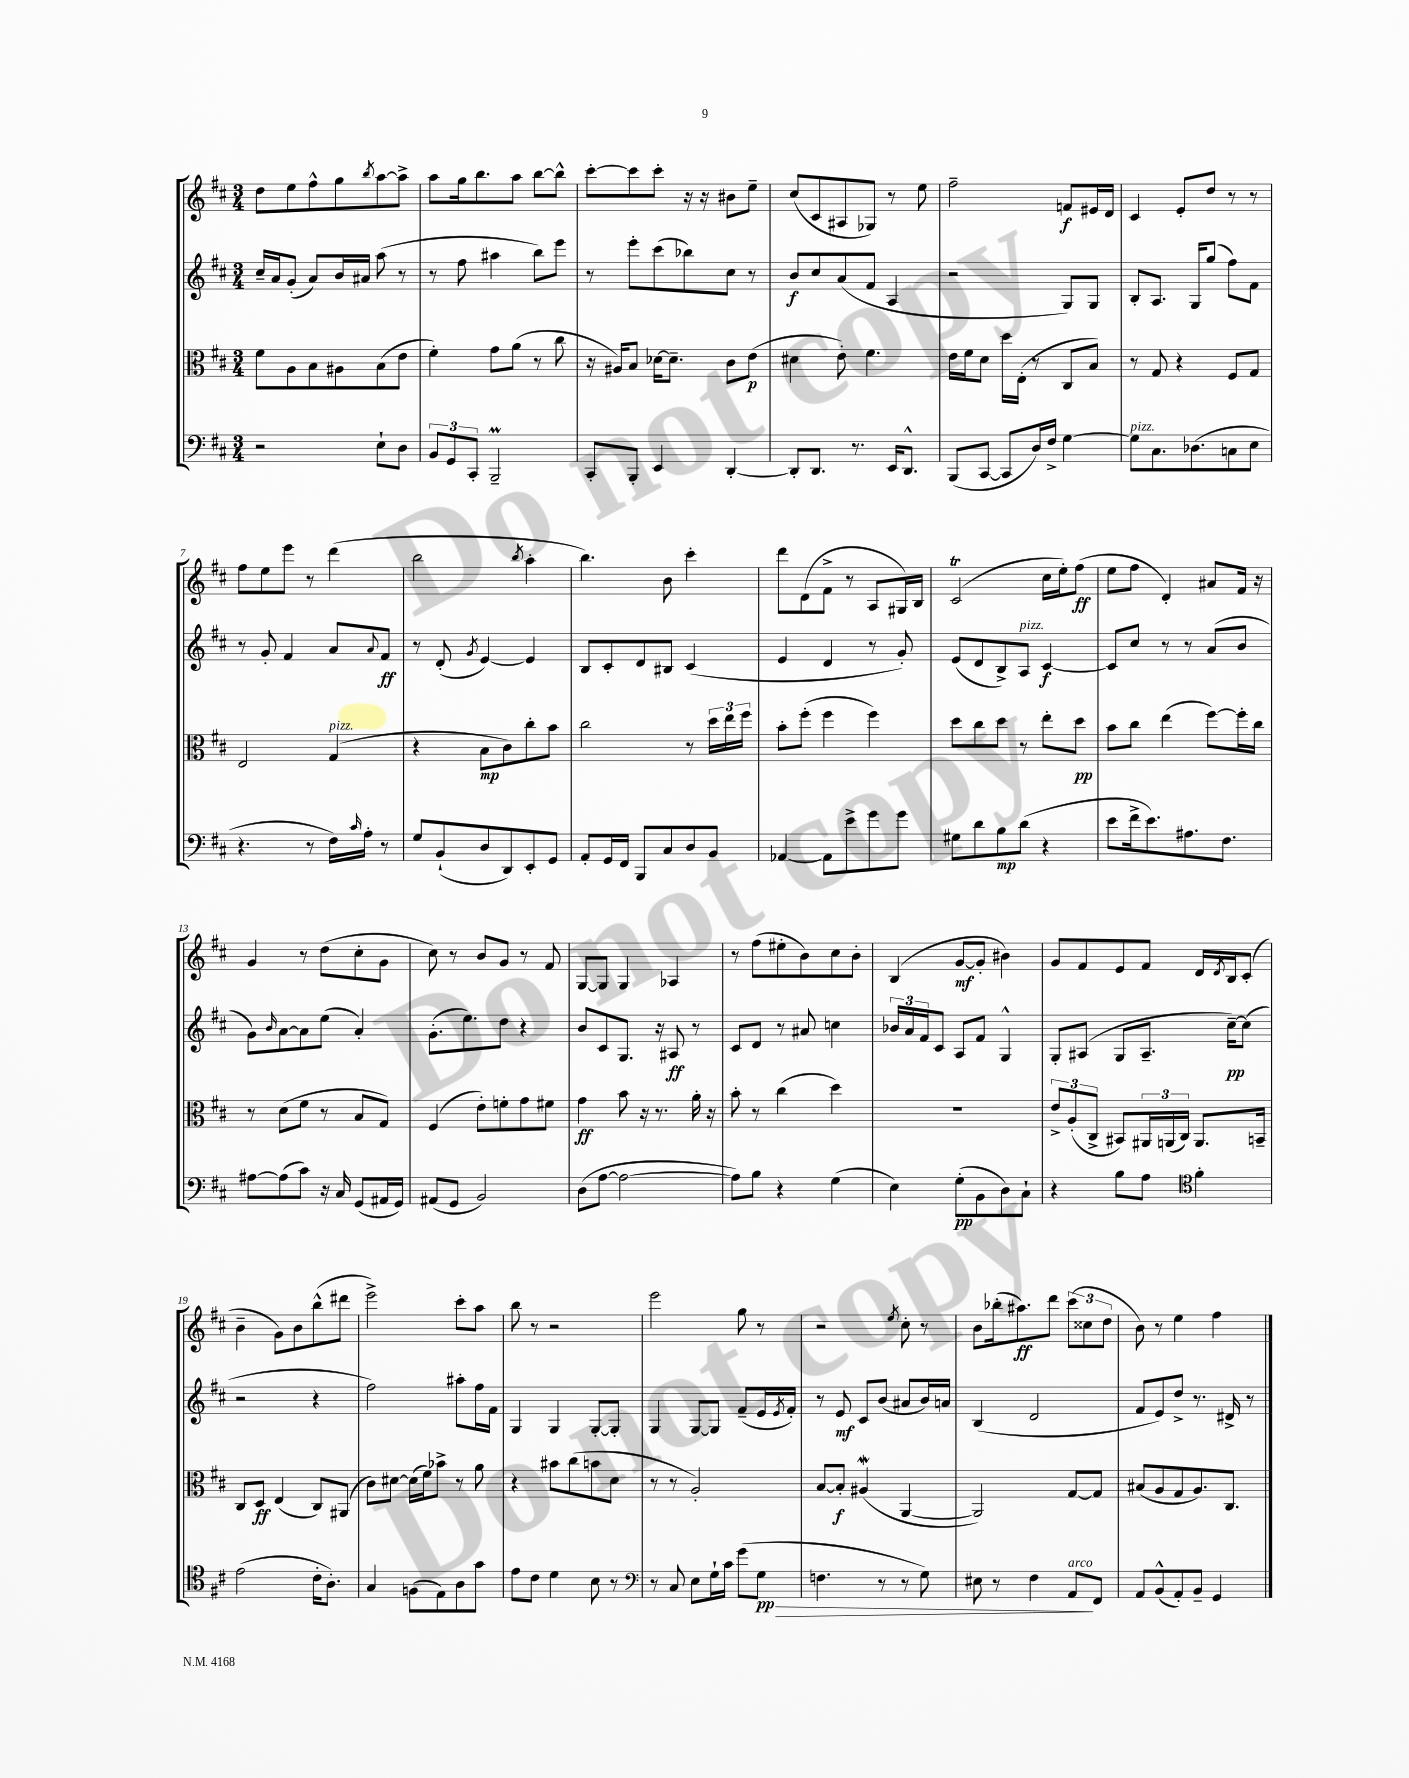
<<
\new StaffGroup <<
\new Staff = "s0" {
    \clef treble \key d \major \numericTimeSignature \time 3/4
    d''8 e''8 fis''8-^ g''8 \acciaccatura { b''8 } a''8~ a''8-> |
    a''8 g''16 b''8. a''8 b''8~ b''8-^ |
    cis'''8~-. cis'''8 cis'''8-. r16 r16 bis'8 e''8-- |
    cis''8( cis'8 ais8 ges8) r8 e''8 |
    fis''2-- f'8\f eis'16 d'16 |
    cis'4 e'8-. d''8 r8 r8 |
    fis''8 e''8 e'''8 r8 d'''4( |
    b''2 \acciaccatura { b''8 } a''4-. |
    b''4.) b'8 cis'''4-. |
    d'''8 d'8( fis'8-> r8 a8 gis16) b16 |
    cis'2\trill( cis''16 e''16-.) fis''8\ff( |
    e''8 fis''8 d'4-.) ais'8 fis'16 r16 |
    g'4 r8 d''8( cis''8-. g'8 |
    cis''8) r8 b'8 g'8 r8 fis'8 |
    g8~ g8 g4 aes4 |
    r8 fis''8( eis''8-. b'8) cis''8 b'8-. |
    b4( g'8~\mf g'8-. bis'4) |
    g'8 fis'8 e'8 fis'8 d'16 \acciaccatura { d'8 } b16 cis'8-.( |
    b'4-- g'8) b'8 b''8-^( dis'''8 |
    e'''2->) cis'''8-. a''8 |
    b''8 r8 r2 |
    e'''2 g''8 r8 |
    r2 \acciaccatura { e''8 } cis''8-. r8 |
    b'8 bes''16-.( ais''8.\ff) d'''8 \tuplet 3/2 { cis'''8( cisis''8 d''8 } |
    b'8) r8 e''4 fis''4 \bar "|." |
}
\new Staff = "s1" {
    \clef treble \key d \major \numericTimeSignature \time 3/4
    cis''16-- a'16 g'8-.( a'8) b'16 ais'16 a''8( r8 |
    r8 fis''8 ais''4 b''8) e'''8 |
    r8 e'''8-. cis'''8( bes''8) cis''8 r8 |
    b'8\f cis''8 a'8( fis'8 a4 |
    r2 g8) g8 |
    b8-. a8. g16 g''8( fis''8) fis'8 |
    r8 g'8-. fis'4 a'8 \appoggiatura { a'8 } fis'8\ff |
    r8 d'8-.( \acciaccatura { g'8 } e'4~) e'4 |
    b8 cis'8-. d'8 bis8 cis'4( |
    e'4 d'4 r8 g'8-.) |
    e'8( d'8 b8->) a8^\markup { \italic "pizz." } cis'4~\f |
    cis'8 cis''8 r8 r8 a'8( b'8 |
    g'8) \grace { b'16 } a'8~ a'8 e''8( a'4-.) |
    g'8.-.( e''8.) d''8 r4 |
    b'8 cis'8 g8. r16 ais8\ff r8 |
    cis'8 d'8 r8 ais'8 c''4 |
    \tuplet 3/2 { bes'16 a'16 fis'16 } cis'8 a8 fis'8 g4-^ |
    g8-. ais8( g8 ais8.-- cis''16~--\pp) cis''8( |
    r2 r4 |
    fis''2) ais''8-. fis''16 fis'16 |
    g4 g4 g8~-. g8-. |
    g4 g8~ g8 fis'8--( e'16 \acciaccatura { e'8 } fis'16-.) |
    r8 e'8\mf cis'8 b'8( ais'8 b'16) a'16 |
    b4( d'2 |
    fis'8 e'8) d''8-> r8. dis'16-> r8 \bar "|." |
}
\new Staff = "s2" {
    \clef alto \key d \major \numericTimeSignature \time 3/4
    fis'8 a8 b8 ais8 b8( e'8 |
    fis'4-.) g'8 a'8( r8 cis''8 |
    r16 ais16) b8 des'16~ des'8.-- cis'8 e'8\p( |
    dis'4 e'8-.) fis'4. |
    e'16 fis'16 d'8 d''16 e16-.( r8 cis8 b8) |
    r8 g8 r4 fis8 g8 |
    e2 g4^\markup { \italic "pizz." }( |
    r4 b8\mp cis'8) cis''8-. b'8 |
    cis''2 r8 \tuplet 3/2 { d''16 e''16 fis''16 } |
    b'8-. fis''8-.( fis''4 fis''4) |
    d''8 cis''8 d''8 r8 e''8-. d''8\pp |
    b'8 cis''8 e''4( fis''8~) fis''16-. cis''16 |
    r8 d'8( fis'8 r8 b8 g8) |
    fis4( e'8-.) f'8-. g'8 fis'8 |
    g'4\ff b'8 r16 r8. a'16-. r16 |
    b'8-. r8 cis''4( d''4) |
    R2. |
    \tuplet 3/2 { e'8-> a8-.( cis8-> } bis,8) \tuplet 3/2 { ais,16 a,16( cis16) } a,8. b,16-- |
    cis8 d8\ff e4( cis8) ais,8( |
    cis'8) dis'8~ dis'16( fis'16) bes'8-> r8 a'8 |
    r4 bis'8 cis''8( b'8 d'8 |
    r8 r8 a2-.) |
    b8~ b8-.\f ais4\mordent( a,4~ |
    a,2) g8~ g8 |
    bis8( a8 g8 a8.) cis8. \bar "|." |
}
\new Staff = "s3" {
    \clef bass \key d \major \numericTimeSignature \time 3/4
    r2 e8-! d8 |
    \tuplet 3/2 { b,8 g,8 cis,8-. } b,,2--\prall |
    cis,8-. b,,8-. e,4 d,4~-. |
    d,8-. d,8. r8. e,16 d,8.-^ |
    b,,8( cis,8~ cis,8 d16) fis16-> g4~ |
    g8^\markup { \italic "pizz." } cis8. des8.( c8 e8 |
    r4. r8 fis16) \grace { cis'16 } a16-. r8 |
    g8 b,8-!( d8 d,8) e,8-. g,8 |
    a,8-. g,16 fis,16 b,,8 cis8 d8 b,8 |
    aes,4~ aes,8 e'8-> g'8 g'8 |
    gis8 d'8 b8\mp d'8( r4 |
    e'8 fis'16-> e'8.) ais8. fis8. |
    ais8~ ais8( cis'8) r16 cis16 g,8( ais,16 g,16) |
    ais,8( g,8 b,2) |
    d8( a8~ a2~ |
    a8) b8 r4 g4( |
    e4) g8-.\pp( b,8 d8) cis8-! |
    r4 b8 a8 \clef tenor fis'4-. |
    e'2( cis'16-. a8.-.) |
    g4 f8( e8) a8 g'8 |
    e'8 cis'8 d'4 b8 r8 |
    \clef bass r8 cis8 e8 g16-! cis'16 g'8( g8\pp\> |
    f4. r8 r8 g8) |
    eis8 r8 fis4 a,8\!^\markup { \italic "arco" } fis,8 |
    a,8 b,8-^( a,8-.) b,8-- g,4 \bar "|." |
}
>>
>>
